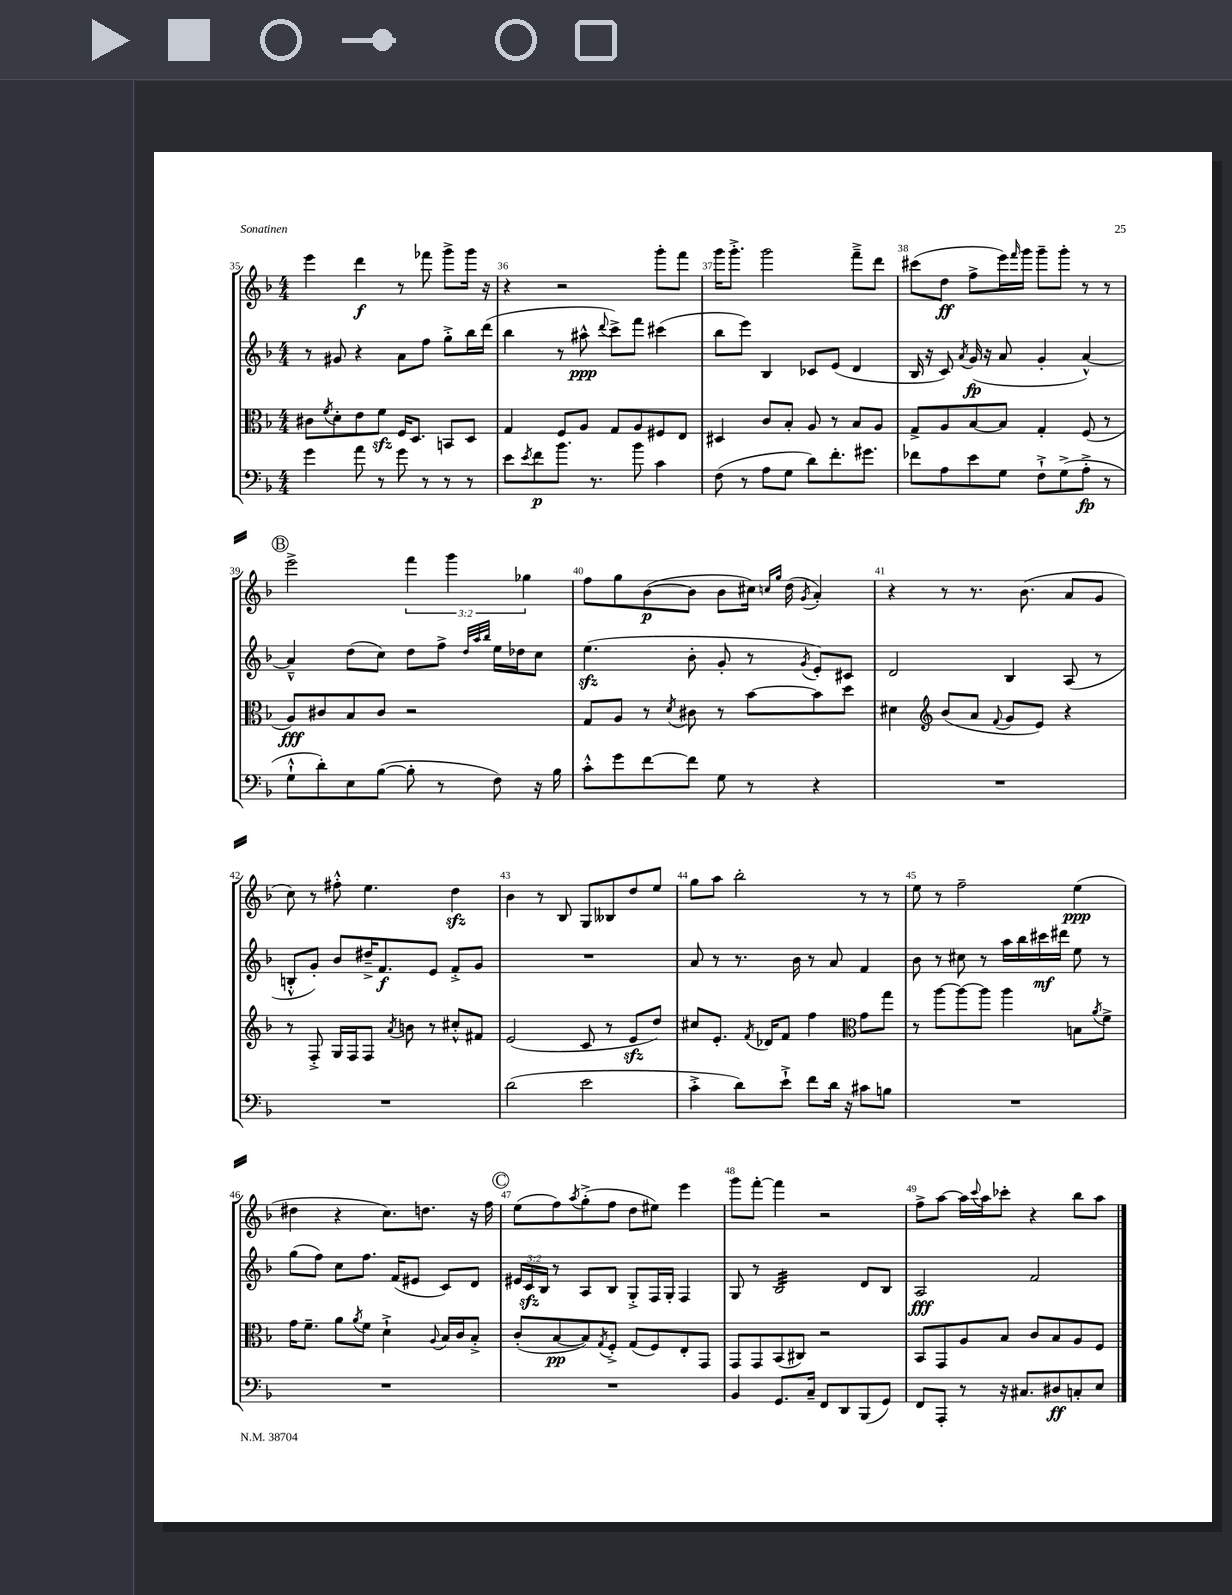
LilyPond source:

<<
\new StaffGroup <<
\new Staff = "s0" {
    \clef treble \key f \major \numericTimeSignature \time 4/4 \override Staff.TupletNumber.text = #tuplet-number::calc-fraction-text
    e'''4 d'''4\f r8 fes'''8 g'''8-> g'''16 r16 |
    r4 r2 g'''8-. f'''8 |
    g'''16 g'''8.-.-> g'''2 f'''8---> d'''8 |
    cis'''8( d''8\ff f''8-> e'''16) \grace { f'''16 } g'''16 g'''8-- g'''8-. r8 r8 |
    \mark \markup { \circle "B" } e'''2-> \tuplet 3/2 { f'''4 g'''4 ges''4 } |
    f''8 g''8 bes'8~\p( bes'8 bes'8 cis''16) \grace { c''16 g''16 } d''16( \acciaccatura { g'8 } a'4-.) |
    r4 r8 r8. bes'8.( a'8 g'8 |
    c''8) r8 fis''8-.-^ e''4. d''4\sfz |
    bes'4 r8 bes8 g8 beses8 d''8 e''8 |
    g''8 a''8 bes''2-. r8 r8 |
    e''8 r8 f''2-- e''4\ppp( |
    dis''4 r4 c''8.) d''8. r16 f''16 |
    \mark \markup { \circle "C" } e''8( f''8) \acciaccatura { a''8 } g''8-.->( f''8 d''8 eis''8) e'''4 |
    g'''8 f'''8~-. f'''4 r2 |
    f''8-> a''8~ a''16 \appoggiatura { c'''8 } a''16 ces'''8-. r4 bes''8 a''8 \bar "|." |
}
\new Staff = "s1" {
    \clef treble \key f \major \numericTimeSignature \time 4/4 \override Staff.TupletNumber.text = #tuplet-number::calc-fraction-text
    r8 gis'8 r4 a'8 f''8 g''8-.-> bes''16 d'''16( |
    bes''4 r8 ais''8-^\ppp \appoggiatura { d'''8 } c'''8->) f'''8 cis'''4( |
    bes''8 e'''8) bes4 ces'8 e'8( d'4 |
    bes16 r16 c'8) \acciaccatura { a'8 } g'16\fp( r16 a'8 g'4-. a'4~-^) |
    \mark \markup { \circle "B" } a'4---^ d''8( c''8) d''8 f''8-> \grace { d''32 a''32 bes''32 } e''16 des''16 c''8 |
    e''4.\sfz( bes'8-. g'8-. r8 \acciaccatura { g'8 } e'8-.) cis'8 |
    d'2 bes4 a8( r8 |
    b8-.-^ g'8-.) bes'8 dis''16---> f'8.\f e'8 f'8-.-> g'8 |
    R1 |
    a'8 r8 r8. bes'16 r8 a'8 f'4 |
    bes'8 r8 cis''8 r8 a''16 bes''16 cis'''16\mf dis'''16 e''8 r8 |
    g''8( f''8) c''8 f''8. f'16( eis'8 c'8) d'8 |
    \mark \markup { \circle "C" } \tuplet 3/2 { eis'16 c'16\sfz bes16 } r8 a8 bes8 g8-.-> f16 g16-. f4 |
    g8 r8 bes2:32 d'8 bes8 |
    a2\fff f'2 \bar "|." |
}
\new Staff = "s2" {
    \clef alto \key f \major \numericTimeSignature \time 4/4
    cis'8 \acciaccatura { f'8 } d'8-. e'8 f'8\sfz f16 d8. b,8 d8 |
    g4 f8 a8 g8 a8 fis8 e8 |
    dis4 c'8 bes8-. a8 r8 bes8 a8 |
    g8-> a8 bes8~ bes8 g4-. f8( r8 |
    \mark \markup { \circle "B" } a8\fff) cis'8 bes8 cis'8 r2 |
    g8 a8 r8 \acciaccatura { d'8 } cis'8 r8 bes'8~ bes'8 d''8 |
    dis'4 \clef treble bes'8( a'8 \appoggiatura { f'8 } g'8 e'8) r4 |
    r8 f8-.-> g16 f16 f8 \acciaccatura { a'8 } b'8 r8 cis''8-.-^ fis'8 |
    e'2( c'8 r8 e'8\sfz d''8) |
    cis''8 e'8.-. \acciaccatura { f'8 } des'16 f'8 f''4 \clef alto g'8 g''8 |
    r8 a''8~ a''8~ a''8 a''4 b8 \acciaccatura { a'8 } f'8-> |
    g'16 f'8.-- a'8 \acciaccatura { a'8 } f'8 d'4-!-> \appoggiatura { a8 } bes16 c'16 bes8-.-> |
    \mark \markup { \circle "C" } c'8-.( bes8~\pp bes8) \acciaccatura { g8 } f8-.-> g8( f8) e8-. g,8 |
    g,8 g,8 bes,8( cis8) r2 |
    bes,8 g,8 a8 bes8 c'8 bes8 a8 f8 \bar "|." |
}
\new Staff = "s3" {
    \clef bass \key f \major \numericTimeSignature \time 4/4
    g'4 a'8 r8 g'8 r8 r8 r8 |
    e'8 \acciaccatura { e'8 } f'8\p bes'8. r8. bes'8 c'4 |
    f8( r8 a8 g8 d'8) f'8.-. gis'8. |
    fes'8 a8 e'8 g8 f8-!-> g8->( a8-.->\fp r8 |
    \mark \markup { \circle "B" } g8-!-^ d'8-.) e8 bes8~( bes8-. r8 f8) r16 bes16 |
    c'8-.-^ g'8 f'8~ f'8 g8 r8 r4 |
    R1 |
    R1 |
    d'2( e'2 |
    c'4-.-> d'8) e'8-!-> f'8 d'16 r16 cis'8 b8 |
    R1 |
    R1 |
    \mark \markup { \circle "C" } R1 |
    bes,4 g,8. c16-- f,8 d,8 bes,,8( g,8) |
    f,8 a,,8-. r8 r16 cis8. dis8\ff c8-. e8 \bar "|." |
}
>>
>>
\layout { \context { \Score currentBarNumber = #35 \override BarNumber.break-visibility = ##(#f #t #t) barNumberVisibility = #all-bar-numbers-visible } }
